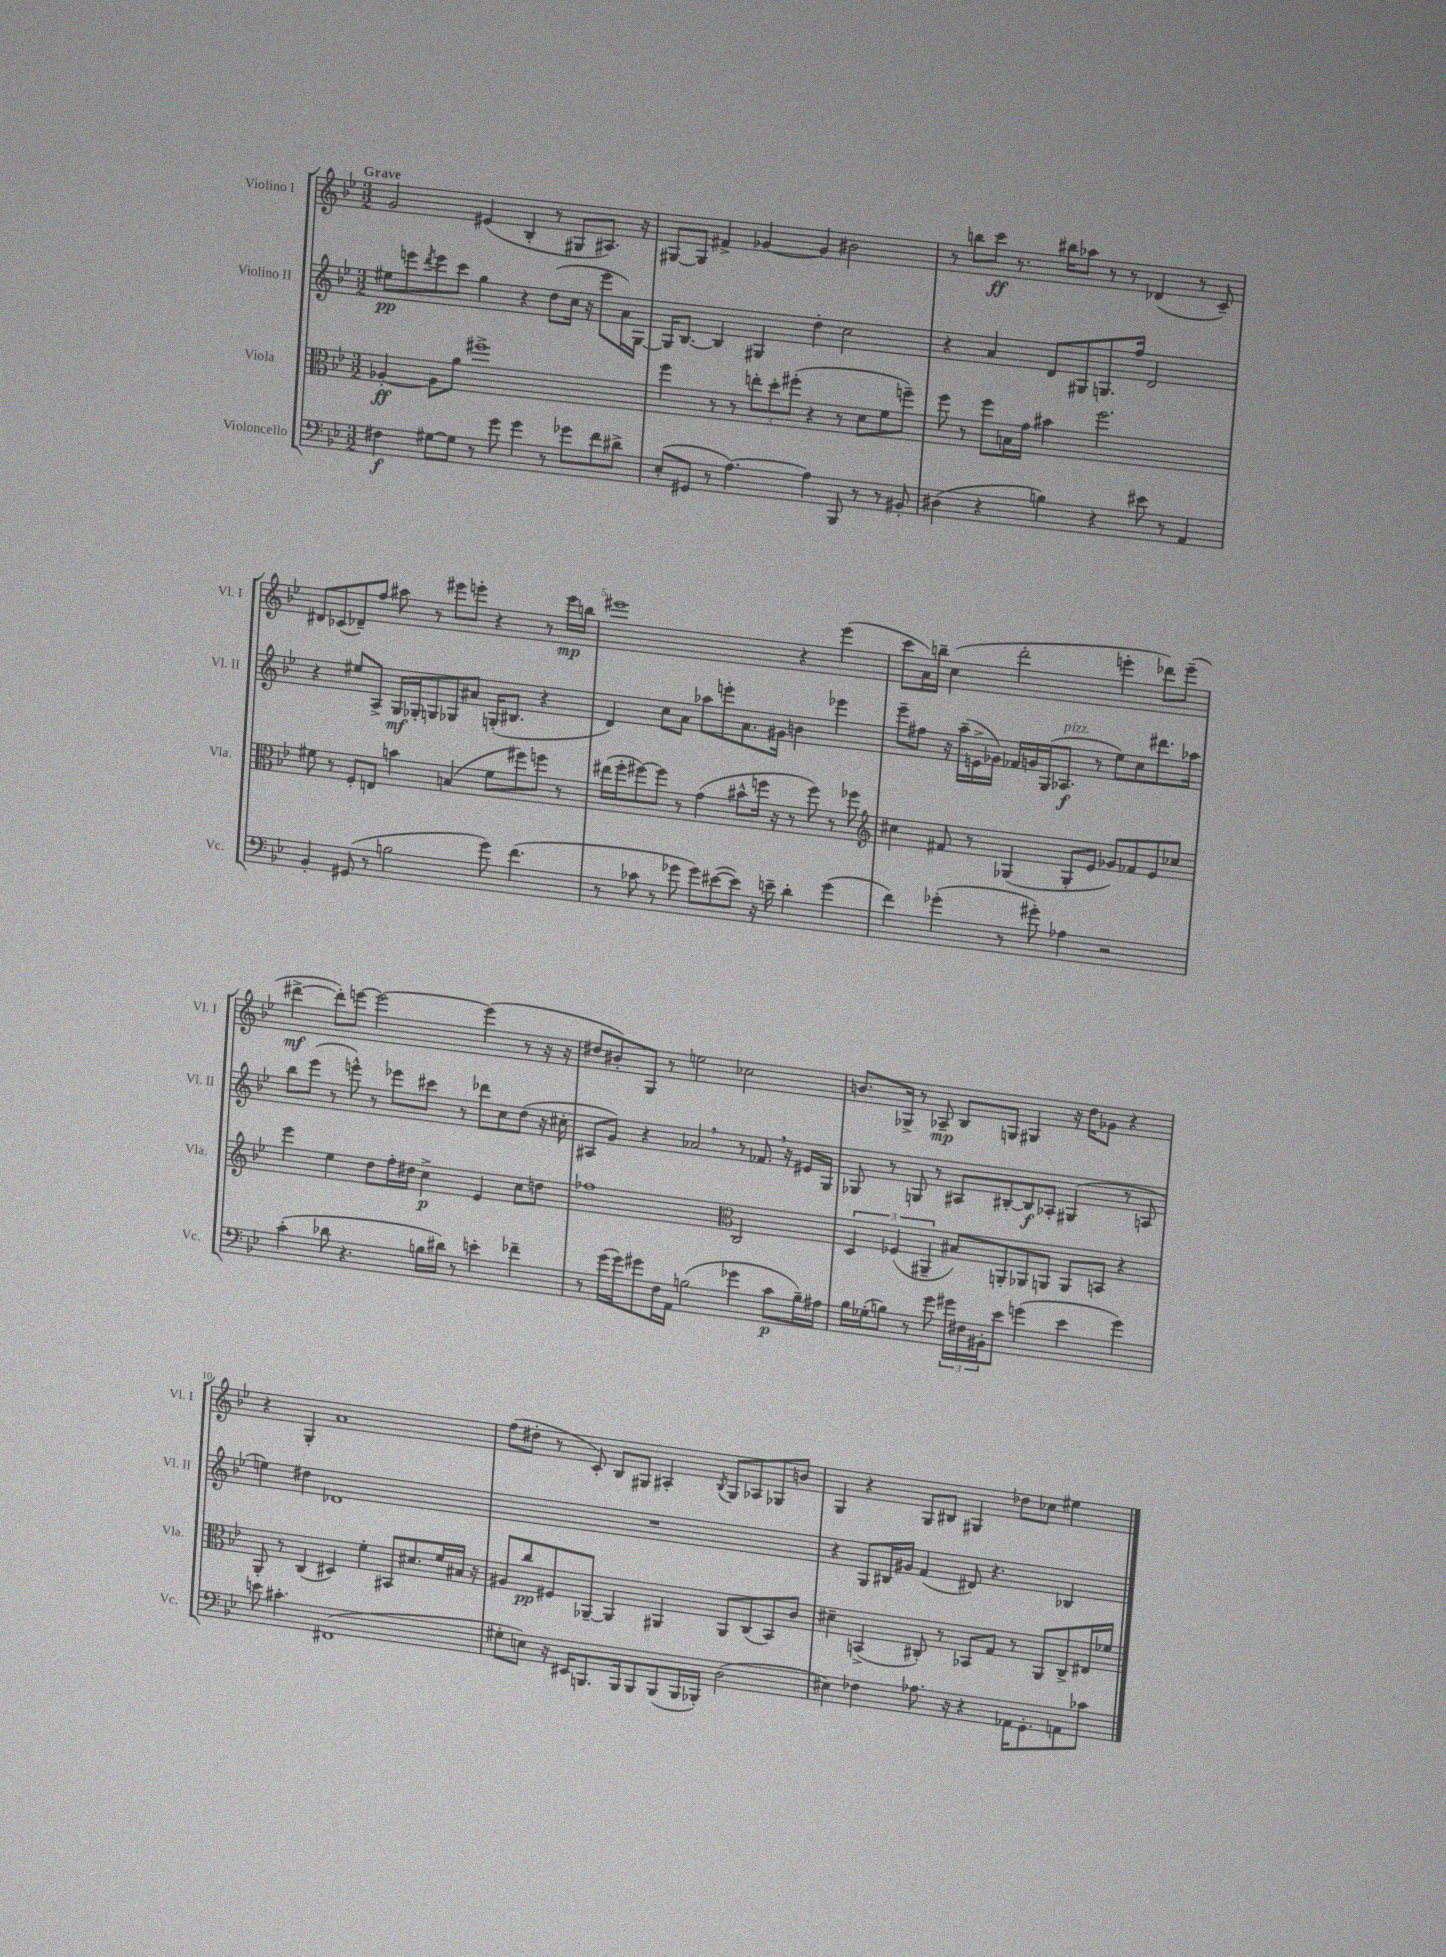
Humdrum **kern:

**kern	**dynam	**kern	**dynam	**kern	**dynam	**kern	**dynam
*part4	*part4	*part3	*part3	*part2	*part2	*part1	*part1
*staff4	*staff4	*staff3	*staff3	*staff2	*staff2	*staff1	*staff1
*I"Violoncello	*	*I"Viola	*	*I"Violino II	*	*I"Violino I	*
*I'Vc.	*	*I'Vla.	*	*I'Vl. II	*	*I'Vl. I	*
*clefF4	*	*clefC3	*	*clefG2	*	*clefG2	*
*k[b-e-]	*	*k[b-e-]	*	*k[b-e-]	*	*k[b-e-]	*
*M3/2	*	*M3/2	*	*M3/2	*	*M3/2	*
=1	=1	=1	=1	=1	=1	=1	=1
!	!	!	!	!	!	!LO:TX:a:B:t=Grave	!
4F#X\	f	[4A-X'/	ff	8ee#X\L	pp	2g/	.
.	.	.	.	8eeen\	.	.	.
.	.	.	.	8qddd/	.	.	.
[8G#X\L	.	8A-\L]	.	8eee\	.	.	.
8G#\J]	.	8a\J	.	8ccc\J	.	.	.
8r	.	1ff#X^	.	4gg\	.	(4e#X/	.
8g\	.	.	.	.	.	.	.
4g\	.	.	.	4r	.	4B-'/	.
8r	.	.	.	(8dd\L	.	8r	.
8g-X\L	.	.	.	16cc\Jk	.	8G#X/L	.
.	.	.	.	16r	.	.	.
8f\	.	.	.	8eee\L	.	8.A#X/J)	.
8d#X^\J	.	.	.	16a\L)	.	.	.
.	.	.	.	[16G\JJ	.	16r	.
=2	=2	=2	=2	=2	=2	=2	=2
(8E-'/L	.	4ff\	.	16G/KL]	.	[8G#X/L	.
.	.	.	.	[8.B-/J	.	.	.
8GG#X/J	.	.	.	.	.	8G#/J]	.
8r	.	8r	.	4B-/]	.	4f#X^/	.
[4.A\)	.	8r	.	.	.	.	.
.	.	12een'\L	.	4G#X/	.	[4g-X/	.
.	.	12dd'\	.	.	.	.	.
.	.	(12ff#X'\J	.	.	.	.	.
4A\]	.	4r	.	4dd'\	.	4g-/]	.
8BBB-/	.	8r	.	2cc\	.	2b#X\	.
8r	.	8d\L	.	.	.	.	.
8r	.	8f\	.	.	.	.	.
8BB#X'/	.	8ffn~\J)	.	.	.	.	.
=3	=3	=3	=3	=3	=3	=3	=3
(4D#X\	.	8ff\	.	4r	.	8r	.
.	.	8r	.	.	.	8bbn\L	.
4r	.	8ff\L	.	4a/	.	8ccc\J	ff
.	.	16Bn\L	.	.	.	8.r	.
.	.	16g\JJ	.	.	.	.	.
4Bn\)	.	4b#X\	.	8d/L	.	.	.
.	.	.	.	.	.	16bb#X\KL	.
.	.	.	.	8G#X/	.	8aa-X\J	.
4r	.	2.ff\	.	8.Gn/	.	8r	.
.	.	.	.	.	.	8r	.
.	.	.	.	16ff/Jk	.	.	.
8e#X\	.	.	.	2d/	.	(4d-X/	.
8r	.	.	.	.	.	.	.
4AA/	.	.	.	.	.	8r	.
.	.	.	.	.	.	8c~/)	.
!!LO:LB:g=z
=4	=4	=4	=4	=4	=4	=4	=4
4BB-'/	.	8f#X\	.	4r	.	8d#X/L	.
.	.	8r	.	.	.	(8c-X/	.
(8GG#X/	.	8F'/L	.	8ee#X/L	.	8d-X~/)	.
8r	.	8En/J	.	8A^/J	.	8ff/J	.
2Bn\	.	4bn\	.	16G/LL	mf	8aa#X\	.
.	.	.	.	16G-X'/J	.	.	.
.	.	.	.	8Gn/	.	8r	.
.	.	(4Bn/	.	8G-X/	.	8eee#X\L	.
.	.	.	.	8a#X/J	.	8eeen'\J	.
8g\)	.	8f#\L	.	(16Gn'/KL	.	4r	.
.	.	.	.	8.B#X/J	.	.	.
(4.f\	.	8ff#X\)	.	.	.	.	.
.	.	8ffn\J	.	4r	.	8r	.
.	.	8r	.	.	.	16eee\LL	mp
.	.	.	.	.	.	16bbn\JJ	.
=5	=5	=5	=5	=5	=5	=5	=5
8r	.	(16ee#X\LL	.	4d/)	.	1eee#X	.
.	.	16ff'\J	.	.	.	.	.
8c-X\	.	[8ff#X\)	.	.	.	.	.
8r	.	8ff#\J]	.	8cc\L	.	.	.
8g-X\	.	8r	.	8a\J	.	.	.
8g-\L)	.	(4g\	.	8aa-X\L	.	.	.
([8e#X\	.	.	.	8eeen'\	.	.	.
8e#\J])	.	8b#X^^\L	.	8.a\	.	.	.
16r	.	16ffn\Jk	.	.	.	.	.
16en~\	.	16r	.	16g#X\Jk	.	.	.
4d'\	.	8r	.	4bn\	.	4r	.
.	.	8ff\)	.	.	.	.	.
(4g-\	.	8r	.	4eee-X\	.	(4eee#\	.
.	.	8ff-X\	.	.	.	.	.
=6	=6	=6	=6	=6	=6	=6	=6
*	*	*clefG2	*	*	*	*	*
4f\)	.	4cc#X\	.	8eee-~\L	.	8ccc\L	.
.	.	.	.	8ff#X\J	.	16a\L)	.
.	.	.	.	.	.	16bbn~\JJ	.
(4g-X'\	.	8f#X/	.	16r	.	(4cc\	.
.	.	.	.	(16aa~\LL	.	.	.
.	.	8r	.	16en^\	.	.	.
.	.	.	.	16g-X\JJ)	.	.	.
8r	.	(4G-X/	.	16f-X/LL	.	2ddd'\	.
.	.	.	.	16gn/	.	.	.
8g#X'\)	.	.	.	(16G/J	.	.	.
!	!	!	!	!LO:TX:a:i:t=pizz.	!	!	!
.	.	.	.	8.A-X/J	f	.	.
4A-X\	.	8G-'/L	.	.	.	.	.
.	.	8e-/J	.	8r	.	.	.
2r	.	8g-X/L)	.	8ee-\L)	.	4eeen'\	.
.	.	8f-X/	.	8cc\	.	.	.
.	.	8e-/	.	8.ddd#X\	.	8ddd-X\L)	.
.	.	8cc-X/J	.	.	.	(8eee~\J	.
.	.	.	.	16aa-X\Jk	.	.	.
!!LO:LB:g=z
=7	=7	=7	=7	=7	=7	=7	=7
(4c'\	.	4eee-\	.	8bb-\L	.	[4ddd#X^\	mf
.	.	.	.	(8eee-\J	.	.	.
8d-X\	.	4ee-\	.	8r	.	8ddd#'\L])	.
4.r	.	.	.	8eeen^^\)	.	[8eeen\J	.
.	.	8dd\L	.	8r	.	2eee\_	.
.	.	16ff'\L	.	8eee-X\L	.	.	.
.	.	16dd#X\JJ	.	.	.	.	.
16Bn\LL	.	4cc^\	p	8ccc#X\J	.	.	.
16d#X\JJ)	.	.	.	.	.	.	.
8r	.	.	.	8r	.	.	.
4en'\	.	4e-/	.	8ddd-X\L	.	(4eee\]	.
.	.	.	.	8cc\	.	.	.
4f-X~\	.	8cc\L	.	(8dd\J	.	8r	.
.	.	8ddn\J	.	16r	.	16r	.
.	.	.	.	16cc#X'\	.	16r	.
=8	=8	=8	=8	=8	=8	=8	=8
8r	.	1ff-X	.	8A#X/L	.	8dd#X/L	.
(16g\LL	.	.	.	8g/J)	.	8b#X'/)	.
16g\J)	.	.	.	.	.	.	.
8g#X\	.	.	.	4r	.	8G/J	.
16F\L	.	.	.	.	.	8r	.
16AA\JJ	.	.	.	.	.	.	.
(2Bn\	.	.	.	2a-X,/	.	2een\	.
*	*	*clefC3	*	*	*	*	*
4g-X\	.	2C/	.	8r	.	2cc-X\	.
.	.	.	.	8.f-X,/	.	.	.
8c\L	p	.	.	.	.	.	.
.	.	.	.	16r	.	.	.
16B~\L)	.	.	.	16e#X/LL	.	.	.
16A#X\JJ	.	.	.	16G/JJ	.	.	.
=9	=9	=9	=9	=9	=9	=9	=9
16B-\LL	.	6D/	.	8G-X/	.	8.bn/L	.
(16G-X'\J	.	.	.	.	.	.	.
8Bn\J)	.	.	.	8r	.	.	.
.	.	(6F-X/	.	.	.	.	.
.	.	.	.	.	.	16G-X^/Jk	.
8r	.	.	.	8Gn/	.	8r	.
.	.	6AA#X~/	.	.	.	.	.
8g\	.	.	.	8r	.	8A-X~/	mp
24g#X\LL	.	8B#X/L)	.	8A#X/L	.	8B-/L	.
24F#X\	.	.	.	.	.	.	.
24BB#X'\J	.	.	.	.	.	.	.
8e-\J	.	8AAn'/	.	[8B#X'/	.	8Gn/J	.
(4gn\	.	8AA-X/	.	8B#/]	f	4G#X/	.
.	.	8AAn/J	.	8A-X'/J	.	.	.
4e-\	.	8AA/L	.	(4G#X/	.	16r	.
.	.	.	.	.	.	16dd\KL	.
.	.	8BBn/J	.	.	.	8g-X\J	.
4g\)	.	4r	.	8r	.	4r	.
.	.	.	.	8An/	.	.	.
!!LO:LB:g=z
=10	=10	=10	=10	=10	=10	=10	=10
8en\	.	8AA'/	.	4een\)	.	4r	.
4.c#X'\	.	8r	.	.	.	.	.
.	.	(4C/	.	4dd#X\	.	4G'/	.
(1FF#X	.	4D#X/)	.	1d-X	.	1a	.
.	.	4f'\	.	.	.	.	.
.	.	8BB#X/L	.	.	.	.	.
.	.	8.d#X/	.	.	.	.	.
.	.	16f/L	.	.	.	.	.
.	.	16B#X/JJ	.	.	.	.	.
.	.	16r	.	.	.	.	.
=11	=11	=11	=11	=11	=11	=11	=11
8G#X'\L	.	8A#X/L	.	1.r	.	(8ff\L	.
8En\J)	.	8cc/	pp	.	.	8dd#X'\J	.
16r	.	8F#X/	.	.	.	8r	.
16EE#X/KL	.	.	.	.	.	.	.
8.BBBn/	.	[8AA-X~/J	.	.	.	8c'/)	.
.	.	4AA-/]	.	.	.	8B-/L	.
16BBB/k	.	.	.	.	.	.	.
8BBB/	.	.	.	.	.	8G#X/J	.
(8BBB/	.	4AA#X/	.	.	.	4A#X'/	.
16BBB/L	.	.	.	.	.	.	.
16BBB-X'/JJ)	.	.	.	.	.	.	.
.	.	.	.	.	.	8qB-/	.
(2D\	.	8AA#/L	.	.	.	8G#/L	.
.	.	(8C/	.	.	.	8A-X/	.
.	.	8BB-/)	.	.	.	8G-X/	.
.	.	8c/J	.	.	.	8bn/J	.
=12	=12	=12	=12	=12	=12	=12	=12
4E#X\)	.	4d#X~\	.	4r	.	4G/	.
4F-X\	.	(4BBn^/	.	8G/L	.	4r	.
.	.	.	.	16B#X/L	.	.	.
.	.	.	.	16g#X/JJ	.	.	.
8.A-X\	.	8C#X'/)	.	(4f/	.	8G/L	.
.	.	8r	.	.	.	8B#X/J	.
16r	.	.	.	.	.	.	.
4r	.	8BB-X/L	.	8d#X/)	.	4G#X/	.
.	.	8G/J	.	4.r	.	.	.
16AA-X\KL	.	8r	.	.	.	8dd-X\L	.
8.GG'\	.	.	.	.	.	.	.
.	.	8AA/L	.	.	.	8cc-X\J	.
8AAn\	.	8C#^/	.	4B-X/	.	4ee#X\	.
8c-X\J	.	16E#X/L	.	.	.	.	.
.	.	16f-X/JJ	.	.	.	.	.
==	==	==	==	==	==	==	==
*-	*-	*-	*-	*-	*-	*-	*-
